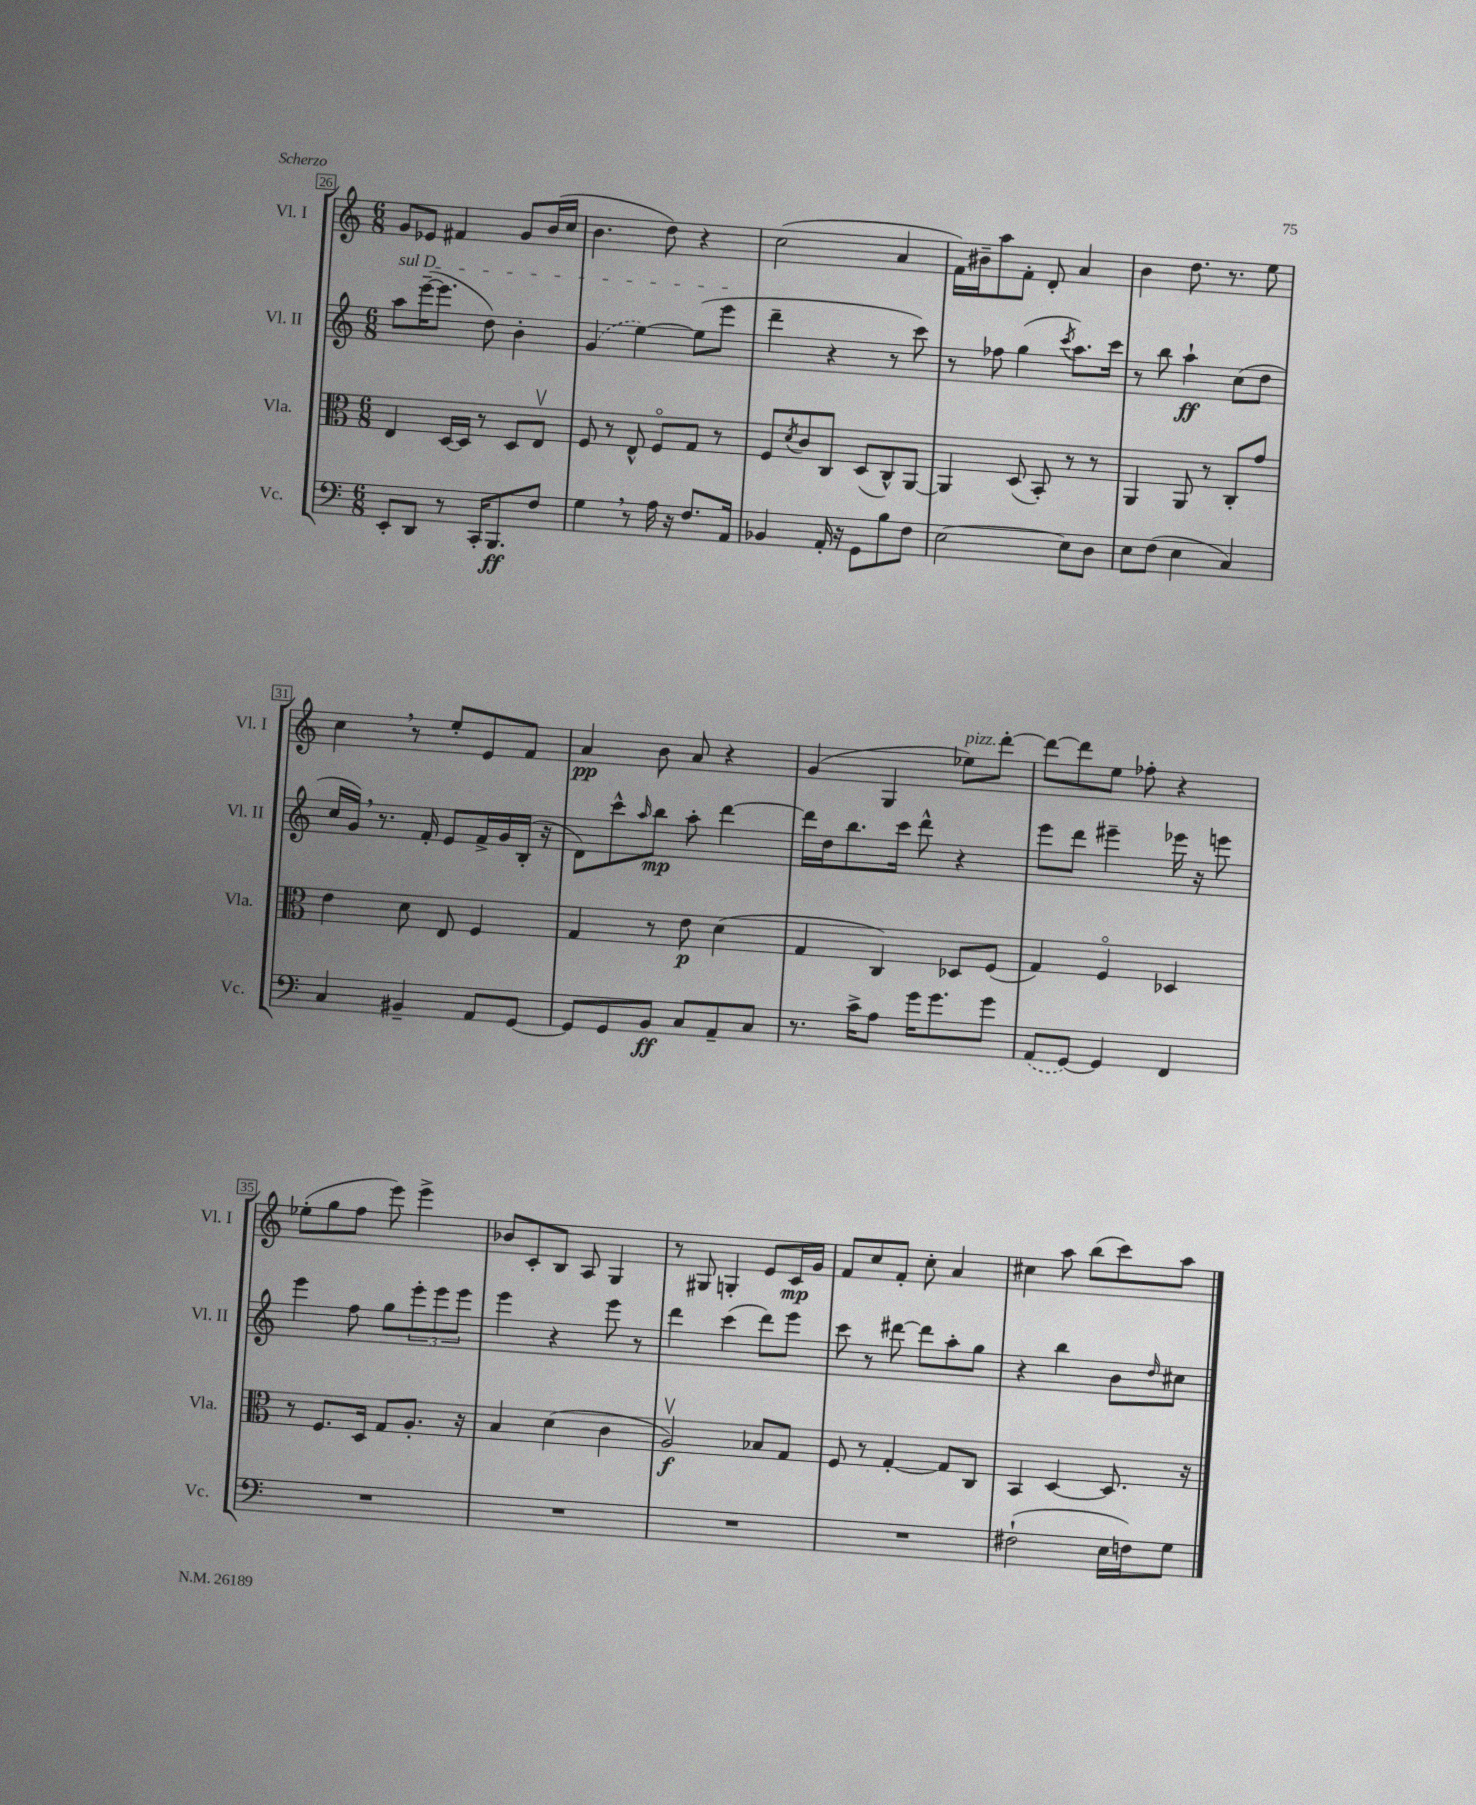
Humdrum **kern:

**kern	**dynam	**kern	**dynam	**kern	**dynam	**kern	**dynam
*part4	*part4	*part3	*part3	*part2	*part2	*part1	*part1
*staff4	*staff4	*staff3	*staff3	*staff2	*staff2	*staff1	*staff1
*I"Vc.	*	*I"Vla.	*	*I"Vl. II	*	*I"Vl. I	*
*I'Vc.	*	*I'Vla.	*	*I'Vl. II	*	*I'Vl. I	*
*clefF4	*	*clefC3	*	*clefG2	*	*clefG2	*
*k[]	*	*k[]	*	*k[]	*	*k[]	*
*M6/8	*	*M6/8	*	*M6/8	*	*M6/8	*
=26	=26	=26	=26	=26	=26	=26	=26
!	!	!	!	!LO:TX:a:i:t=sul D	!	!	!
8EE'/L	.	4E/	.	8aa\L	.	8g/L	.
8DD/J	.	.	.	([16eee~\K	.	8e-X/J	.
.	.	.	.	8.eee\J]	.	.	.
8r	.	[16D/LL	.	.	.	4f#X/	.
.	.	16D/JJ]	.	.	.	.	.
16CC'/KL	.	8r	.	8dd\)	.	.	.
8.BBB/	ff	.	.	.	.	.	.
.	.	8D/L	.	4b'\	.	8g/L	.
8F/J	.	8Ev/J	.	.	.	(16b/L	.
.	.	.	.	.	.	16cc/JJ	.
=27	=27	=27	=27	=27	=27	=27	=27
4G,\	.	8F/	.	(4g/	.	4.b\	.
.	.	8r	.	.	.	.	.
8r	.	8E^^/	.	[4ee\)	.	.	.
16A\	.	8F/L	.	.	.	8dd\)	.
16r	.	.	.	.	.	.	.
8.F/L	.	8G/J	.	(8ee\L]	.	4r	.
.	.	8r	.	8eee\J	.	.	.
16AA/Jk	.	.	.	.	.	.	.
=28	=28	=28	=28	=28	=28	=28	=28
4BB-X/	.	8F/L	.	4ddd~\	.	(2cc\	.
.	.	8qd/	.	.	.	.	.
.	.	8c/	.	.	.	.	.
16AA'/	.	8C/J	.	4r	.	.	.
16r	.	.	.	.	.	.	.
8GG\L	.	(8D/L	.	.	.	.	.
8B\	.	8C^^/)	.	8r	.	4a/	.
8F\J	.	[8AA/J	.	8ccc\)	.	.	.
=29	=29	=29	=29	=29	=29	=29	=29
[2E\	.	4AA/]	.	8r	.	16f\LL)	.
.	.	.	.	.	.	16b#X~\J	.
.	.	.	.	8ff-X\	.	8aa\	.
.	.	(8D/	.	(4gg\	.	8f'\J	.
.	.	8BB'/)	.	.	.	8d'/	.
.	.	.	.	8qccc/	.	.	.
8E\L]	.	8r	.	8.aa\L)	.	4a/	.
8D\J	.	8r	.	.	.	.	.
.	.	.	.	16ccc\Jk	.	.	.
=30	=30	=30	=30	=30	=30	=30	=30
8E\L	.	4AA/	.	8r	.	4b\	.
(8F\J	.	.	.	8bb\	.	.	.
4E\	.	8AA/	.	4aa`\	ff	8.dd\	.
.	.	8r	.	.	.	.	.
.	.	.	.	.	.	8.r	.
4C/)	.	8C'/L	.	(8cc\L	.	.	.
.	.	8g/J	.	8dd\J	.	8ee\	.
!!LO:LB:g=z
=31	=31	=31	=31	=31	=31	=31	=31
4C/	.	4e\	.	16cc/LL	.	4cc,\	.
.	.	.	.	16g,/JJ)	.	.	.
.	.	.	.	8.r	.	.	.
4BB#X~/	.	8d\	.	.	.	8r	.
.	.	.	.	16f'/	.	.	.
.	.	8E/	.	8e/L	.	8ee'/L	.
8AA/L	.	4F/	.	16f^/L	.	8e/	.
.	.	.	.	16g/	.	.	.
[8GG/J	.	.	.	(16B'/JJ	.	8f/J	.
.	.	.	.	16r	.	.	.
=32	=32	=32	=32	=32	=32	=32	=32
8GG/L]	.	4G/	.	8d\L)	.	4a/	pp
8GG/	.	.	.	8ccc^^\	.	.	.
.	.	.	.	16qqaa/	.	.	.
8BB/J	ff	8r	.	8bb\J	mp	8b\	.
8C/L	.	8e\	p	8aa'\	.	8a/	.
8AA~/	.	(4d\	.	[4ddd\	.	4r	.
8C/J	.	.	.	.	.	.	.
=33	=33	=33	=33	=33	=33	=33	=33
8.r	.	4G/	.	16ddd\LL]	.	(4g/	.
.	.	.	.	16dd\J	.	.	.
.	.	.	.	8.bb\	.	.	.
16c^\KL	.	.	.	.	.	.	.
8A\J	.	4C/)	.	.	.	4G/	.
.	.	.	.	16ccc\Jk	.	.	.
16g\KL	.	.	.	8ddd^^\	.	.	.
8.g\	.	.	.	.	.	.	.
!	!	!	!	!	!	!LO:TX:a:i:t=pizz.	!
.	.	8D-X/L	.	4r	.	8ee-X\L)	.
8g\J	.	(8F/J	.	.	.	[8ddd'\J	.
=34	=34	=34	=34	=34	=34	=34	=34
(8AA/L	.	4G/)	.	8eee\L	.	8ddd\L_	.
[8GG/J)	.	.	.	8ddd\J	.	8ddd\]	.
4GG/]	.	4F/	.	4eee#X~\	.	8ee\J	.
.	.	.	.	.	.	8ff-X'\	.
4FF/	.	4D-X/	.	16eee-X\	.	4r	.
.	.	.	.	16r	.	.	.
.	.	.	.	8eeen\	.	.	.
!!LO:LB:g=z
=35	=35	=35	=35	=35	=35	=35	=35
2.r	.	8r	.	4eee\	.	(8ee-X'\L	.
.	.	8.F/L	.	.	.	8gg\	.
.	.	.	.	8ff\	.	8ff\J	.
.	.	16D/Jk	.	.	.	.	.
.	.	8G/L	.	8gg\L	.	8eee\)	.
.	.	8.A'/J	.	12eee'\	.	4eee^\	.
.	.	.	.	12eee\	.	.	.
.	.	.	.	12eee\J	.	.	.
.	.	16r	.	.	.	.	.
=36	=36	=36	=36	=36	=36	=36	=36
2.r	.	4B/	.	4eee\	.	8b-X/L	.
.	.	.	.	.	.	8c'/	.
.	.	(4d\	.	4r	.	8B/J	.
.	.	.	.	.	.	8A/	.
.	.	4c\	.	8eee\	.	4G/	.
.	.	.	.	8r	.	.	.
=37	=37	=37	=37	=37	=37	=37	=37
2.r	.	2Av/)	f	4ddd\	.	8r	.
.	.	.	.	.	.	8G#X/	.
.	.	.	.	(4ccc\	.	4Gn'/	.
.	.	8B-X/L	.	8ddd\L)	.	8e/L	.
.	.	8G/J	.	8eee\J	.	16c/L	mp
.	.	.	.	.	.	16g/JJ	.
=38	=38	=38	=38	=38	=38	=38	=38
2.r	.	8F/	.	8ccc\	.	8f/L	.
.	.	8r	.	8r	.	8cc/	.
.	.	[4G'/	.	[8ddd#X\	.	8f'/J	.
.	.	.	.	8ddd#\L]	.	8cc'\	.
.	.	8G/L]	.	8aa'\	.	4a/	.
.	.	8C/J	.	8gg\J	.	.	.
=39	=39	=39	=39	=39	=39	=39	=39
(2F#X`\	.	4BB/	.	4r	.	4cc#X\	.
.	.	[4D/	.	4bb\	.	8aa\	.
.	.	.	.	.	.	(8bb\L	.
16E\LL	.	8.D/]	.	8b\L	.	8ccc\)	.
16Fn\J)	.	.	.	.	.	.	.
.	.	.	.	16qqdd/	.	.	.
8G\J	.	.	.	8cc#X\J	.	8aa\J	.
.	.	16r	.	.	.	.	.
==	==	==	==	==	==	==	==
*-	*-	*-	*-	*-	*-	*-	*-
